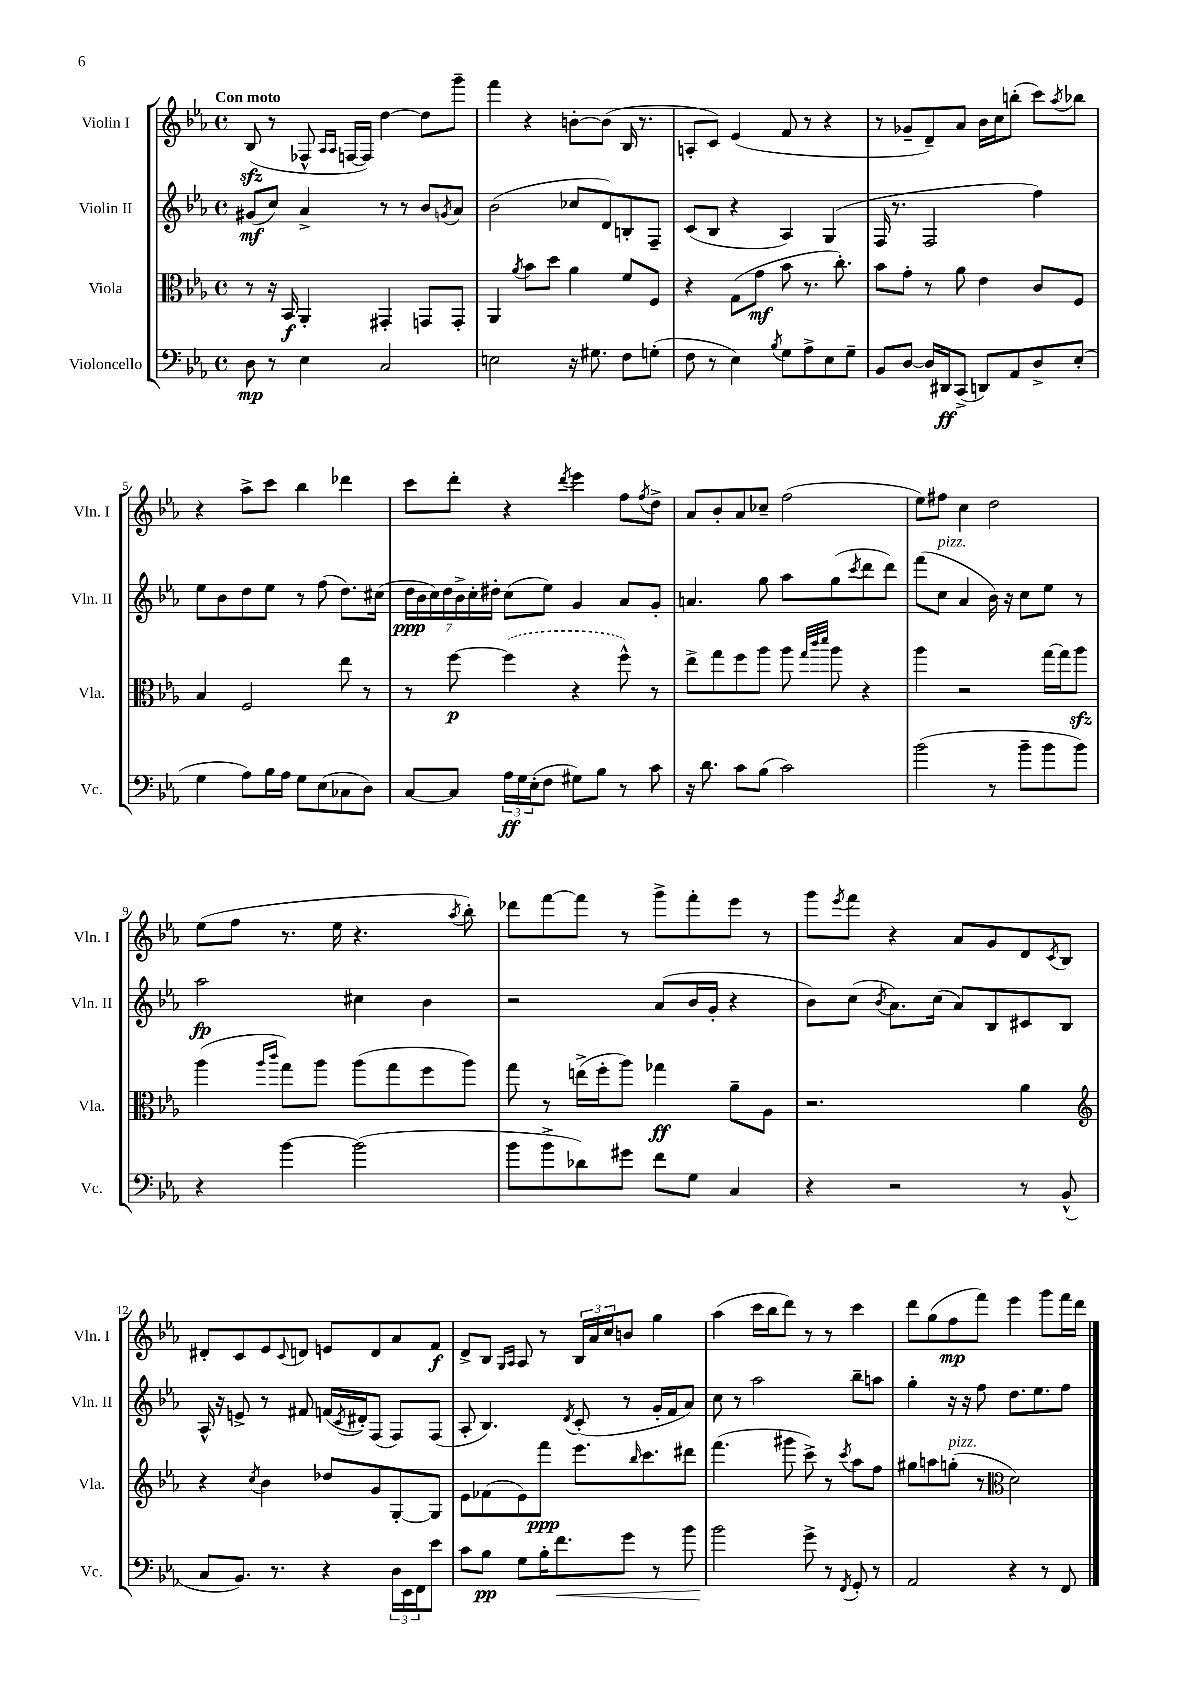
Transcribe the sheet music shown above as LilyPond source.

<<
\new StaffGroup <<
\new Staff = "s0" \with { instrumentName = "Violin I" shortInstrumentName = "Vln. I" } {
    \clef treble \key ees \major \defaultTimeSignature \time 4/4 \tempo "Con moto"
    bes8\sfz( r8 fes8-^ \grace { aes16 aes16 } f16~ f16) d''4~ d''8 g'''8-- |
    f'''4 r4 b'8~-. b'8( bes16 r8. |
    a8-. c'8) ees'4( f'8 r8 r4 |
    r8 ges'8-- d'8--) aes'8 bes'16 c''16 b''8-.( c'''8) \acciaccatura { aes''8 } bes''8 |
    r4 aes''8-> c'''8 bes''4 des'''4 |
    c'''8 d'''8-. r4 \acciaccatura { d'''8 } ees'''4 f''8 \acciaccatura { f''8 } d''8-> |
    aes'8 bes'8-. aes'8 ces''8-- f''2( |
    ees''8) fis''8 c''4 d''2 |
    ees''8( f''8 r8. ees''16 r4. \acciaccatura { aes''8 } bes''8-.) |
    des'''8 f'''8~ f'''8 r8 g'''8-> f'''8-. ees'''8 r8 |
    g'''8 \acciaccatura { ees'''8 } f'''8 r4 aes'8 g'8 d'8 \acciaccatura { c'8 } bes8 |
    dis'8-. c'8 ees'8 \appoggiatura { c'8 } d'8 e'8 d'8 aes'8 f'8\f |
    d'8-> bes8 \grace { g16 aes16 } aes8 r8 \tuplet 3/2 { bes16 aes'16 c''16 } b'8 g''4 |
    aes''4( c'''16 bes''16 d'''8) r8 r8 c'''4 |
    d'''8 g''8( f''8\mp f'''8) ees'''4 g'''8 f'''16 d'''16 \bar "|." |
}
\new Staff = "s1" \with { instrumentName = "Violin II" shortInstrumentName = "Vln. II" } {
    \clef treble \key ees \major \defaultTimeSignature \time 4/4
    gis'8\mf( c''8) aes'4-> r8 r8 bes'8 \acciaccatura { g'8 } aes'8 |
    bes'2( ces''8 d'8) b8-. f8-- |
    c'8( bes8 r4 aes4) g4( |
    f16 r8. f2 f''4) |
    ees''8 bes'8 d''8 ees''8 r8 f''8( d''8.) cis''16( |
    \tuplet 7/4 { d''16\ppp bes'16 c''16) d''16 bes'16-> c''16-. dis''16-. } c''8( ees''8) g'4 aes'8 g'8-. |
    a'4. g''8 aes''8 g''8( \acciaccatura { c'''8 } d'''8 d'''8) |
    f'''8( c''8^\markup { \italic "pizz." } aes'4 bes'16) r16 c''8 ees''8 r8 |
    aes''2\fp cis''4 bes'4 |
    r2 aes'8( bes'16 g'16-. r4 |
    bes'8) c''8( \acciaccatura { bes'8 } aes'8.) c''16( aes'8) bes8 cis'8 bes8 |
    aes16-^ r16 e'8-> r8 fis'8 f'16( \acciaccatura { c'8 } dis'16-.) f8( f8) f8( |
    aes8-. bes4.) \acciaccatura { d'8 } c'8-.( r8 g'16-. f'16 aes'8) |
    c''8 r8 aes''2 bes''8-- a''8 |
    g''4-. r16 r16 f''8 d''8. ees''8. f''8 \bar "|." |
}
\new Staff = "s2" \with { instrumentName = "Viola" shortInstrumentName = "Vla." } {
    \clef alto \key ees \major \defaultTimeSignature \time 4/4
    r8 r16 bes,16\f aes,4-. gis,4-. g,8 g,8-. |
    aes,4 \acciaccatura { aes'8 } bes'8 d''8 aes'4 f'8 f8 |
    r4 g8( g'8\mf bes'8 r8. c''8.-.) |
    bes'8 g'8-. r8 aes'8 ees'4 c'8 f8 |
    bes4 f2 ees''8 r8 |
    r8 f''8~\p \once \slurDashed f''4( r4 f''8-^) r8 |
    ees''8-> g''8 f''8 aes''8 aes''8 \grace { g''32 c'''32 d'''32 } aes''8 r4 |
    aes''4 r2 g''16~ g''16 aes''8\sfz |
    aes''4( \grace { aes''16 c'''16 } g''8) aes''8 aes''8( g''8 f''8 aes''8) |
    g''8 r8 e''16->( f''16-. aes''8) ges''4\ff aes'8-- aes8 |
    r2. aes'4 |
    \clef treble r4 \acciaccatura { c''8 } bes'4 des''8 g'8 g8~-. g8 |
    ees'8 fes'8( ees'8) f'''8\ppp ees'''8. \grace { bes''16 } c'''8. dis'''8 |
    f'''4.( gis'''8 c'''8->) r8 \acciaccatura { c'''8 } aes''8 f''8 |
    gis''8 a''8 g''8-.^\markup { \italic "pizz." }( r8 \clef alto d'2) \bar "|." |
}
\new Staff = "s3" \with { instrumentName = "Violoncello" shortInstrumentName = "Vc." } {
    \clef bass \key ees \major \defaultTimeSignature \time 4/4
    d8\mp r8 ees4 c2 |
    e2 r16 gis8. f8 g8-.( |
    f8 r8 ees4) \acciaccatura { bes8 } g8 aes8-> ees8 g8-- |
    bes,8 d8~ d16 dis,16\ff c,8->( d,8) aes,8 d8-> ees8-.( |
    g4 aes8) bes16 aes16 g8 ees8( ces8 d8) |
    c8~ c8 \tuplet 3/2 { aes16\ff g16 ees16-.( } f8 gis8) bes8 r8 c'8 |
    r16 d'8. c'8 bes8( c'2) |
    bes'2( r8 bes'8-- bes'8 bes'8) |
    r4 bes'4~ bes'2( |
    bes'8 bes'8-> des'8) gis'8 f'8 g8 c4 |
    r4 r2 r8 bes,8-^( |
    c8 bes,8.) r8. r4 \tuplet 3/2 { d16 ees,16 f,16 } ees'8 |
    c'8 bes8\pp g8 bes16-. f'8.\< g'8 r8 bes'8 |
    bes'2\! g'8-> r8 \acciaccatura { f,8 } g,8-. r8 |
    aes,2 r4 r8 f,8 \bar "|." |
}
>>
>>
